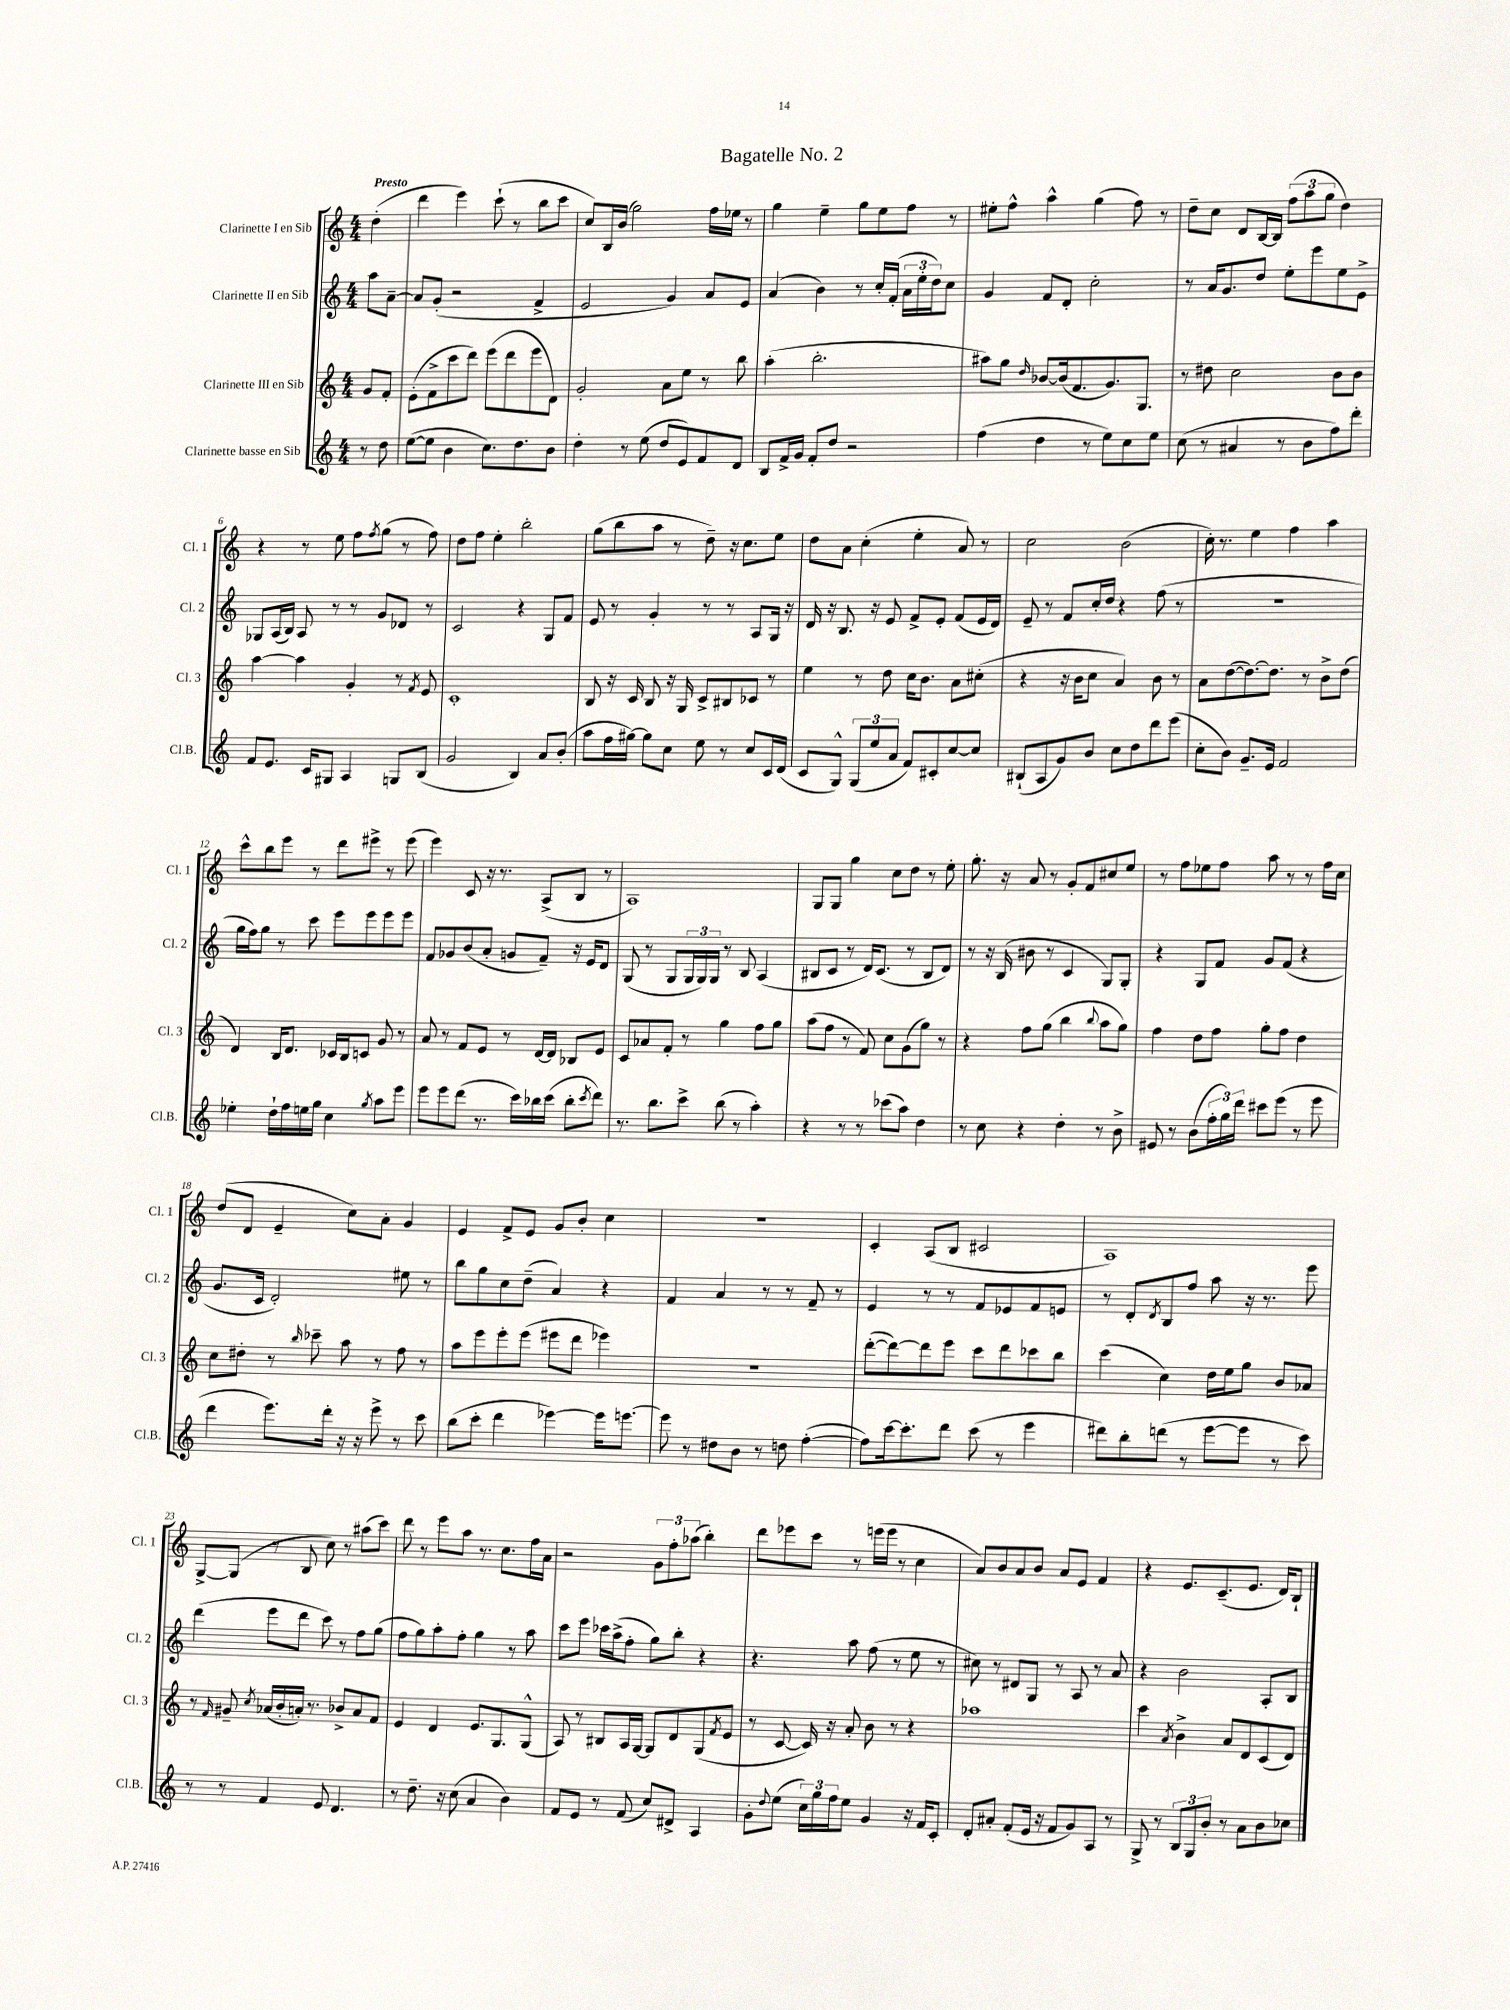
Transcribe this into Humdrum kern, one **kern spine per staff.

**kern	**kern	**kern	**kern
*staff4	*staff3	*staff2	*staff1
*clefG2	*clefG2	*clefG2	*clefG2
*k[]	*k[]	*k[]	*k[]
*M4/4	*M4/4	*M4/4	*M4/4
8r	8g	8aa	(4dd'
8dd	8f'	[8a~	.
=	=	=	=
([8ee	(8e'	8a]	4ddd
8ee]	8f^	(8g'	.
4b	8ccc	2r	4eee)
.	8ddd)	.	.
8.cc)	(8eee	.	(8ccc`
.	8ddd	.	8r
8.dd	.	.	.
.	8eee	4f^	8bb
8b	8d)	.	8ccc
=	=	=	=
4dd'	2g'	2e	8cc)
.	.	.	16B
.	.	.	(16b
8r	.	.	2gg)
(8ee	.	.	.
8dd	8a	4g)	.
8e)	8ee	.	.
8f	8r	8a	16ff
.	.	.	16ee-
8d	8bb	8e	8r
=	=	=	=
8B	(4aa'	(4a	4gg
16f^	.	.	.
16g	.	.	.
8f'	2.bb'	4b)	4ee~
8dd	.	.	.
2r	.	8r	8gg
.	.	16cc'	8ee
.	.	(16f'	.
.	.	24a	8ff
.	.	24ee'	.
.	.	24dd)	.
.	.	8cc	8r
=	=	=	=
(4ff	8aa#)	4g	8ee#'
.	8gg	.	8ff^^
.	16qqdd	.	.
4dd	[8b-	8f	4aa^^
.	(16b-]	8d'	.
.	8.f	.	.
8r	.	2cc'	(4gg
8ee)	8.g)	.	.
8cc	.	.	8ff)
.	8.G	.	.
8ee	.	.	8r
=	=	=	=
(8cc	8r	8r	8dd~
8r	8dd#	16a	8cc
.	.	8.g	.
4a#	2cc	.	8d
.	.	8dd	[16B
.	.	.	16B]
8r	.	8ee'	(12ff
.	.	.	12aa
8b	.	8eee	.
.	.	.	12gg
8ff)	8b	8ee	4dd)
8ddd'	8b	8e^	.
=	=	=	=
8f	[4aa	8G-	4r
8.e	.	(16A	.
.	.	16B)	.
.	4aa]	8A	8r
16c	.	.	.
8G#	.	8r	8ee
4A	4g'	8r	8ff
.	.	.	8qff
.	.	8g	(8gg
8G	8r	8d-	8r
.	8qf	.	.
(8B	8e	8r	8ff)
=	=	=	=
2g	1c'	2c	8dd
.	.	.	8ff
.	.	.	4ee'
4B)	.	4r	2bb'
8a	.	8G	.
(8b'	.	8f	.
=	=	=	=
8aa	8B	8e	(8gg
16ff	16r	8r	8bb
[16gg#)	16c	.	.
8gg#]	8B	4g'	8aa
8cc	16r	.	8r
.	16G	.	.
8ee	8c^	8r	8dd~)
8r	8B#	8r	16r
.	.	.	8.cc
8cc	8c-	8A	.
16c	8r	16G	8ee
(16d	.	16r	.
=	=	=	=
8c	4ee	16d	8dd
.	.	16r	.
8G^^)	.	8.B	8a
(12G	8r	.	(4cc'
.	.	16r	.
12ee	.	.	.
.	8dd	8e	.
12a	.	.	.
8f)	16cc	8f^	4ee'
.	8.b	.	.
8c#'	.	8e'	.
[8cc	8a	(8f	8a)
8cc]	(8cc#'	16e	8r
.	.	16d)	.
=	=	=	=
(8B#`	4r	8e~	2cc
8A	.	8r	.
8g)	16r	8f	.
.	16b	.	.
8b	8cc	16cc'	.
.	.	16dd	.
8cc	4a)	4r	(2b
8dd	.	.	.
8ddd	8b	(8ff	.
(8eee	8r	8r	.
=	=	=	=
8cc'	8a	1r	16cc')
.	.	.	8.r
8b)	([8dd	.	.
8.g~	8.dd_)	.	4ee
16e	8.dd]	.	.
2f	.	.	4ff
.	8r	.	.
.	8b^	.	4aa
.	(8dd	.	.
=	=	=	=
4ee-'	4d)	16gg	8ccc^^
.	.	16ff)	.
.	.	8gg	8bb
16dd`	16B	8r	8eee
16ff	8.d	.	.
16ee	.	8ccc	8r
16gg	.	.	.
4cc	16c-	8eee	8ddd
.	16B	.	.
.	8c	8eee	8eee#^
8qgg	.	.	.
8aa	8g	8eee	8r
8eee	8r	8eee	(8eee#
=	=	=	=
8eee	8a	8f	4eee)
8eee	8r	8g-	.
(8ddd	8f	(8b	8c
8.r	8e	8a'	16r
.	.	.	8.r
.	8r	8g	.
16ccc)	.	.	.
16bb-	[16d	8f~)	(8A^
(16ccc	16d]	.	.
8bb-'	8B-	16r	8B
.	.	16e	.
8qccc	.	.	.
8ddd)	8e	8d	8r
=	=	=	=
8.r	8c	(8G	1A)
.	8a-	8r	.
8.bb	.	.	.
.	8f'	8G	.
8ccc^	8r	24G	.
.	.	24G)	.
.	.	24G	.
(8bb	4gg	8r	.
8r	.	8B	.
4aa')	8ff	(4A	.
.	8gg	.	.
=	=	=	=
4r	(8aa	8B#	8G
.	8ff	8c	8G
8r	8r	8r	4gg
8r	8f)	16d)	.
.	.	(8.c	.
(8ccc-	8cc	.	8cc
8aa)	(8g	8r	8dd
4dd	8gg)	8B#	8r
.	8r	8d)	8ee'
=	=	=	=
8r	4r	8r	8.gg'
8cc	.	16r	.
.	.	(16B	16r
4r	8ff	8b#	8a
.	(8gg	8r	8r
4dd'	4bb	4c	8g'
.	.	.	8f
.	8qqbb	.	.
8r	8aa	8G)	8cc#
8b^	8gg)	8G'	8ee
=	=	=	=
8e#	4ff	4r	8r
8r	.	.	8ff
(8b	8dd	8G	8ee-
24ff'	8ff	8f	8ff
24gg)	.	.	.
24ddd	.	.	.
8ccc#	8gg'	8g	8aa
(8eee	8ff	(8f	8r
8r	4dd	4r	8r
8eee	.	.	16ff
.	.	.	16cc
=	=	=	=
4ddd	8cc	8.g	(8dd
.	8dd#'	.	8d
.	.	16c	.
8.eee)	8r	2d')	4e~
.	16qqbb	.	.
.	8ccc-~	.	.
16ddd'	.	.	.
16r	8aa	.	8cc)
16r	.	.	.
8eee^	8r	.	8a'
8r	8ff	8ee#	4g
8ccc	8r	8r	.
=	=	=	=
(8bb	8aa	8bb	4e
8ccc'	8eee	8gg	.
4ddd	8eee'	8cc	8f^
.	(8eee	(8dd~	8e
[4eee-)	8eee#	4a)	8g
.	8ddd	.	8b'
16eee-]	4eee-)	4r	4cc
[8.eee	.	.	.
=	=	=	=
8eee]	1r	4f	1r
8r	.	.	.
8dd#	.	4a	.
8b	.	.	.
8r	.	8r	.
8dd	.	8r	.
([4ff'	.	8f~	.
.	.	8r	.
=	=	=	=
8ff])	([8ddd'	4e	4c'
[16ccc	8ddd_)	.	.
8.ccc']	.	.	.
.	8ddd]	8r	(8A
8ddd	8eee	8r	8B
(8ccc	8ccc	8f	2c#
8r	8ddd	8e-	.
4eee	8ccc-	8f	.
.	8bb	8e	.
=	=	=	=
8ddd#)	(4ccc	8r	1A)
8bb'	.	8d'	.
.	.	8qd	.
(8ddd	4cc)	8B	.
8r	.	8ff	.
[8eee	16dd	8aa	.
.	16ee	.	.
8eee]	8gg	16r	.
.	.	8.r	.
8r	8b	.	.
8ccc)	8a-	8eee	.
=	=	=	=
8r	8r	(4ddd	[8G^
.	16qqf	.	.
8r	8g#~	.	(8G]
.	8qcc	.	.
4f	(16a-	8eee	8r
.	16b'	.	.
.	16a')	8ddd	8B
.	8.r	.	.
8e	.	8ccc)	8cc)
4.d	8b-^	8r	8r
.	8a	8ff	(8aa#
.	8f	(8gg	8ccc)
=	=	=	=
8r	4e	8ff	8ddd
8.dd~	.	8gg)	8r
.	4d	8aa'	8eee
16r	.	.	.
(8cc	.	8ff'	8aa
4a	8.e	4gg	8.r
.	8.G	.	8.cc
4b)	.	8r	.
.	(8G^^	8aa	16ff
.	.	.	16a
=	=	=	=
8f	8A)	8ccc	2r
8e	8r	8eee	.
8r	8B#	16ccc-	.
.	.	(16aa^	.
(8f	16A	8ff'	.
.	[16G	.	.
8cc)	8G]	8gg)	12g
.	.	.	12ff'
8d#^	8d	8bb'	.
.	.	.	(12aa-
4A	(8G	4r	4bb')
.	8qf	.	.
.	8e	.	.
=	=	=	=
8g'	8r	4.r	8ddd
8qqdd	.	.	.
(8ee	[8c	.	8eee-
24cc)	16c])	.	8ccc
24gg	.	.	.
.	16r	.	.
24ff	.	.	.
8ee	8a'	8aa	8r
4g	8b	(8ff	(16eee
.	.	.	16eee
.	8r	8r	8r
16r	4r	8ee	4cc
16f	.	.	.
8c'	.	8r	.
=	=	=	=
8d'	1aa-	8cc#)	8a)
8a#'	.	8r	8b
(8f'	.	8d#	8a
16e	.	8G	8b
16r	.	.	.
8f	.	8r	8a
8g)	.	8A	8e
8A	.	8r	4f
8r	.	8a	.
=	=	=	=
8G^	4ccc	4r	4r
8r	.	.	.
.	8qa	.	.
12B	4b^	2b	8.e
12G	.	.	.
12b'	.	.	.
.	.	.	(8.c~
8r	8a	.	.
8a	8d	.	8.e
8b	(8c	8A'	.
.	.	.	16d)
8cc-	8d)	8B	8B`
==	==	==	==
*-	*-	*-	*-
